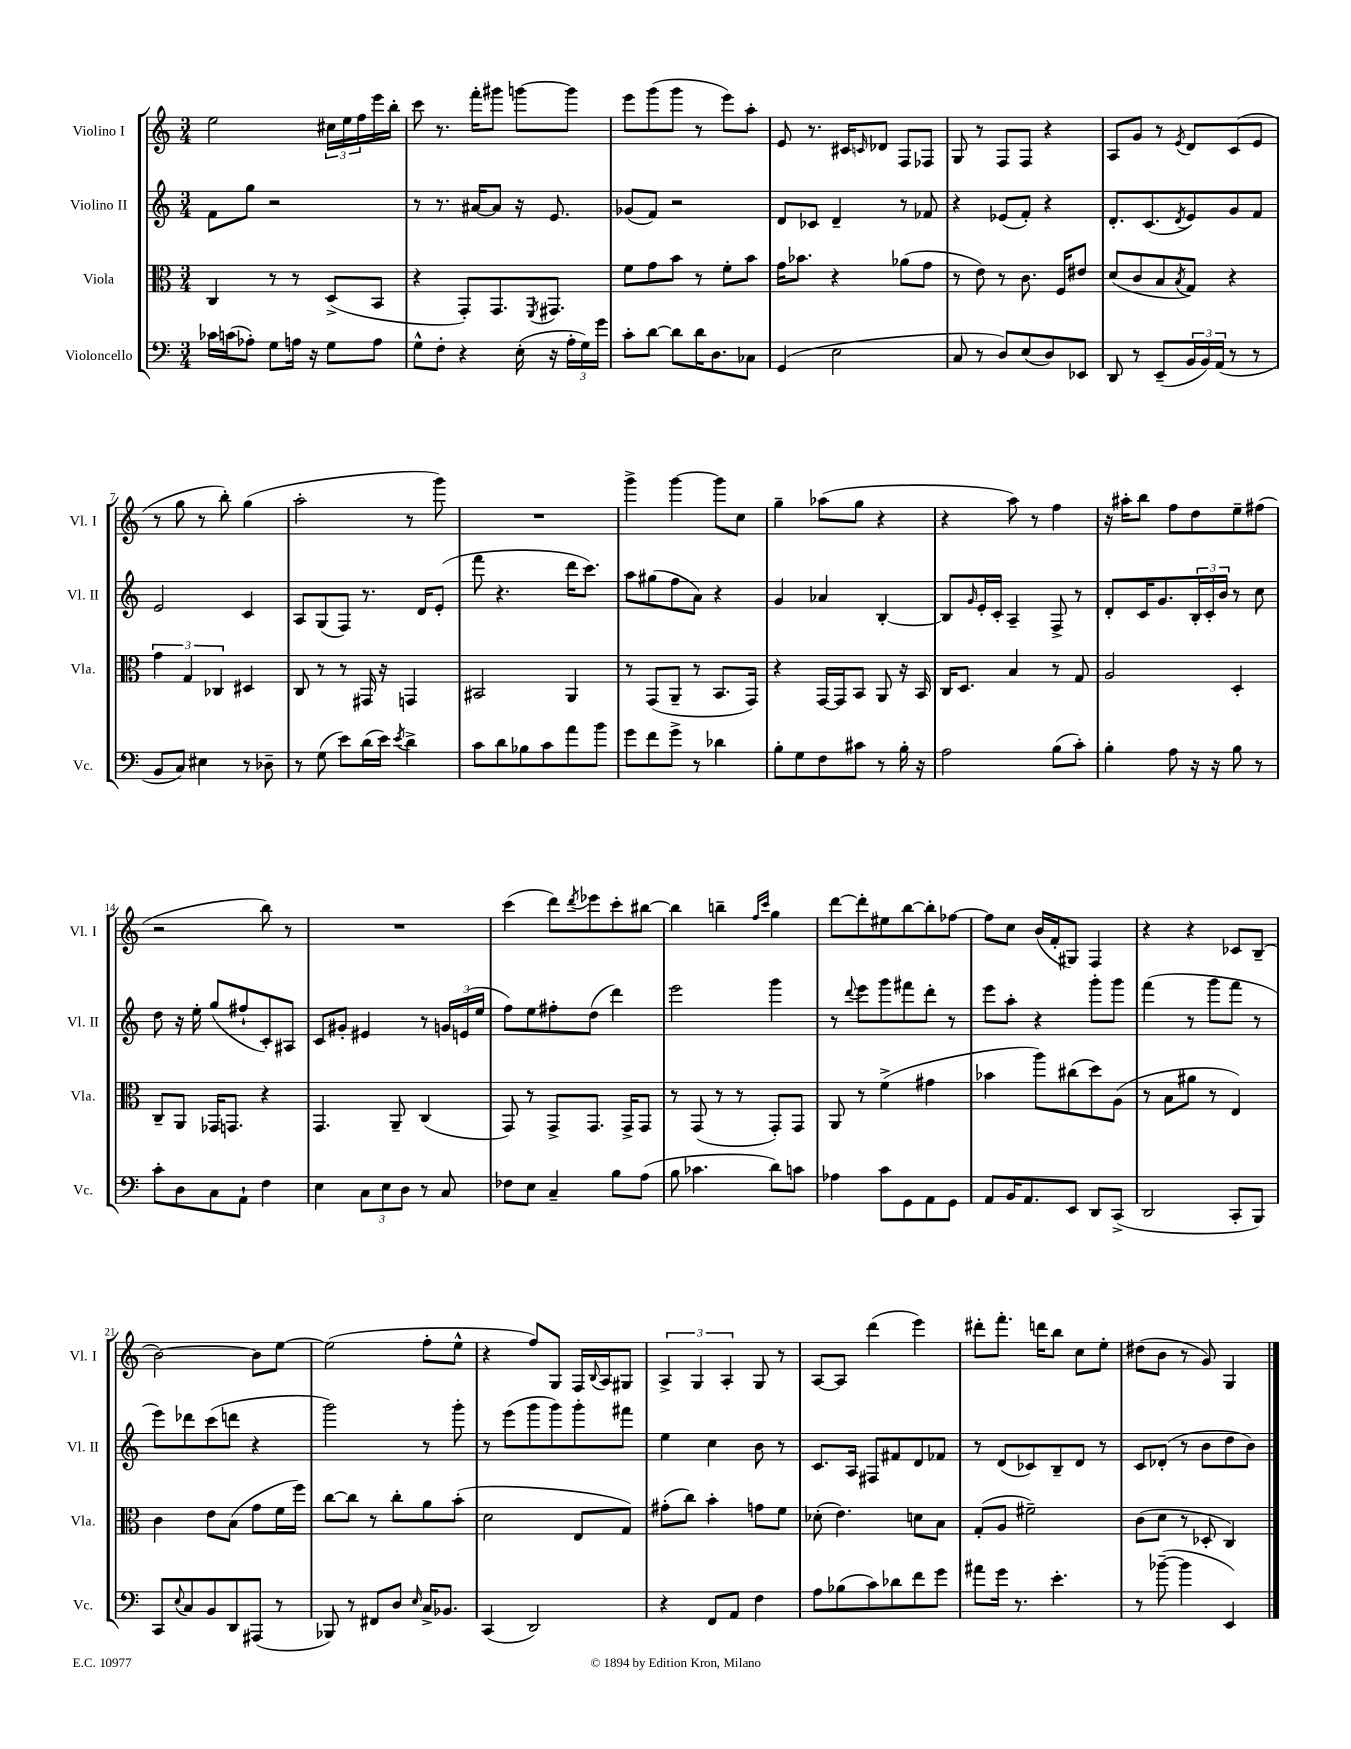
<<
\new StaffGroup <<
\new Staff = "s0" \with { instrumentName = "Violino I" shortInstrumentName = "Vl. I" } {
    \clef treble \key c \major \numericTimeSignature \time 3/4
    e''2 \tuplet 3/2 { cis''16 e''16 f''16 } e'''16 b''16-. |
    c'''8 r8. f'''16-. gis'''8 g'''8~ g'''8 |
    e'''8 g'''8( g'''8 r8 e'''8) a''8-. |
    e'8 r8. cis'16 \grace { c'16 } des'8 f8 fes8 |
    g8 r8 f8 f8 r4 |
    a8 g'8 r8 \acciaccatura { e'8 } d'8 c'8( e'8 |
    r8 g''8 r8 b''8-.) g''4( |
    a''2-. r8 g'''8) |
    R2. |
    g'''4-> g'''4~ g'''8 c''8 |
    g''4-- aes''8( g''8 r4 |
    r4 a''8) r8 f''4 |
    r16 ais''16-. b''8 f''8 d''8 e''8-- fis''8( |
    r2 b''8) r8 |
    R2. |
    c'''4( d'''8) \acciaccatura { d'''8 } ees'''8 c'''8-. bis''8~ |
    bis''4 b''4-- \grace { f''16 c'''16 } g''4 |
    d'''8~ d'''8-. eis''8 b''8~ b''8-. fes''8~ |
    fes''8 c''8 b'16( f'16-. gis8) f4 |
    r4 r4 ces'8 b8--( |
    b'2~) b'8 e''8~ |
    e''2( f''8-. e''8-^ |
    r4 f''8) g8 f16 \appoggiatura { b8 } a16 gis8 |
    \tuplet 3/2 { a4-> g4 a4-. } g8 r8 |
    a8~ a8 d'''4( e'''4) |
    dis'''8-. f'''8.-. d'''16 b''8 c''8 e''8-. |
    dis''8( b'8 r8 g'8) g4 \bar "|." |
}
\new Staff = "s1" \with { instrumentName = "Violino II" shortInstrumentName = "Vl. II" } {
    \clef treble \key c \major \numericTimeSignature \time 3/4
    f'8 g''8 r2 |
    r8 r8. ais'16~ ais'8 r16 e'8. |
    ges'8( f'8) r2 |
    d'8 ces'8 d'4-- r8 fes'8 |
    r4 ees'8( f'8-.) r4 |
    d'8.-. c'8.( \acciaccatura { d'8 } e'8) g'8 f'8 |
    e'2 c'4 |
    a8 g8( f8) r8. d'16 e'8-.( |
    f'''8 r4. d'''16 c'''8.) |
    a''8 gis''8( f''8 a'8) r4 |
    g'4 aes'4 b4~-. |
    b8 \grace { g'16 } e'16-. c'16-. a4-- f8-> r8 |
    d'8-. c'16 g'8. \tuplet 3/2 { b16-. c'16-. b'16 } r8 c''8 |
    d''8 r16 e''16-. g''8( fis''8-! c'8-.) ais8 |
    c'8 gis'8-. eis'4 r8 \tuplet 3/2 { g'16 e'16( e''16 } |
    f''8) e''8 fis''8-. d''8( d'''4) |
    e'''2 g'''4 |
    r8 \appoggiatura { d'''8 } e'''8 g'''8 fis'''8 d'''8-. r8 |
    e'''8 a''8-. r4 g'''8-. g'''8 |
    f'''4( r8 g'''8 f'''8 r8 |
    e'''8) des'''8 c'''8( d'''8 r4 |
    g'''2) r8 g'''8-. |
    r8 e'''8( g'''8 g'''8) g'''8-. fis'''8 |
    e''4 c''4 b'8 r8 |
    c'8. a16 fis8 fis'8 d'8 fes'8 |
    r8 d'8( ces'8) b8-- d'8 r8 |
    c'8 des'8-.( r8 b'8 d''8 b'8) \bar "|." |
}
\new Staff = "s2" \with { instrumentName = "Viola" shortInstrumentName = "Vla." } {
    \clef alto \key c \major \numericTimeSignature \time 3/4
    c4 r8 r8 d8->( b,8 |
    r4 g,8-.) g,8. \acciaccatura { f,8 } gis,8. |
    f'8 g'8 b'8 r8 f'8-. b'8 |
    g'16 bes'8. r4 aes'8( g'8 |
    r8 e'8) r8 c'8. f16 eis'8 |
    d'8( c'8 b8 \acciaccatura { b8 } g8) r4 |
    \tuplet 3/2 { g'4 g4 ces4 } dis4 |
    c8 r8 r8 gis,16 r16 g,4 |
    bis,2 a,4 |
    r8 g,8( a,8-- r8 b,8. g,16) |
    r4 g,16~ g,16 b,8 a,8 r16 b,16 |
    c16 d8. b4 r8 g8 |
    a2 d4-. |
    c8-- a,8 ges,16 g,8. r4 |
    g,4. a,8-- c4( |
    g,8) r8 g,8-> g,8. g,16-> g,8 |
    r8 g,8( r8 r8 g,8-.) g,8 |
    a,8 r8 f'4->( gis'4 |
    bes'4 a''8) cis''8( d''8) a8( |
    r8 b8 ais'8 r8 e4) |
    c'4 e'8 b8( g'8 f'16 f''16) |
    c''8~ c''8 r8 c''8-. a'8 b'8-.( |
    d'2 e8 g8) |
    gis'8-.( c''8) b'4-. g'8 f'8 |
    des'8-.( e'4.) d'8 b8 |
    g8-.( a8 fis'2--) |
    c'8( d'8 r8 des8-. c4) \bar "|." |
}
\new Staff = "s3" \with { instrumentName = "Violoncello" shortInstrumentName = "Vc." } {
    \clef bass \key c \major \numericTimeSignature \time 3/4
    ces'16 c'16( aes8-.) g8 a16 r16 g8 a8 |
    g8-^ f8-. r4 e16-.( r16 \tuplet 3/2 { a16-. g16) g'16 } |
    c'8-. d'8~ d'8 d'16 d8. ces8 |
    g,4( e2 |
    c8 r8 d8) e8( d8) ees,8 |
    d,8 r8 e,8--( \tuplet 3/2 { b,16 b,16) a,16( } r8 r8 |
    b,8 c8) eis4 r8 des8-- |
    r8 g8( e'8) d'16( e'16) \acciaccatura { e'8 } d'4-> |
    c'8 d'8 bes8 c'8 a'8 b'8 |
    g'8 f'8 g'8-> r8 des'4 |
    b8-. g8 f8 cis'8 r8 b16-. r16 |
    a2 b8( c'8-.) |
    b4-. a8 r16 r16 b8 r8 |
    c'8-. d8 c8 a,8-! f4 |
    e4 \tuplet 3/2 { c8 e8 d8 } r8 c8 |
    fes8 e8 c4-- b8 a8( |
    b8 ces'4. d'8) c'8 |
    aes4 c'8 g,8 a,8 g,8 |
    a,8 b,16 a,8. e,8 d,8 c,8->( |
    d,2 c,8-. b,,8) |
    c,8 \appoggiatura { e8 } c8 b,8 d,8 ais,,8( r8 |
    bes,,8) r8 fis,8 d8 \grace { e16 } c16-> bes,8. |
    c,4( d,2) |
    r4 f,8 a,8 f4 |
    a8 bes8( c'8) des'8 f'8 g'8 |
    ais'8 g'16 r8. e'4.-. |
    r8 bes'8~--( bes'4 e,4) \bar "|." |
}
>>
>>
